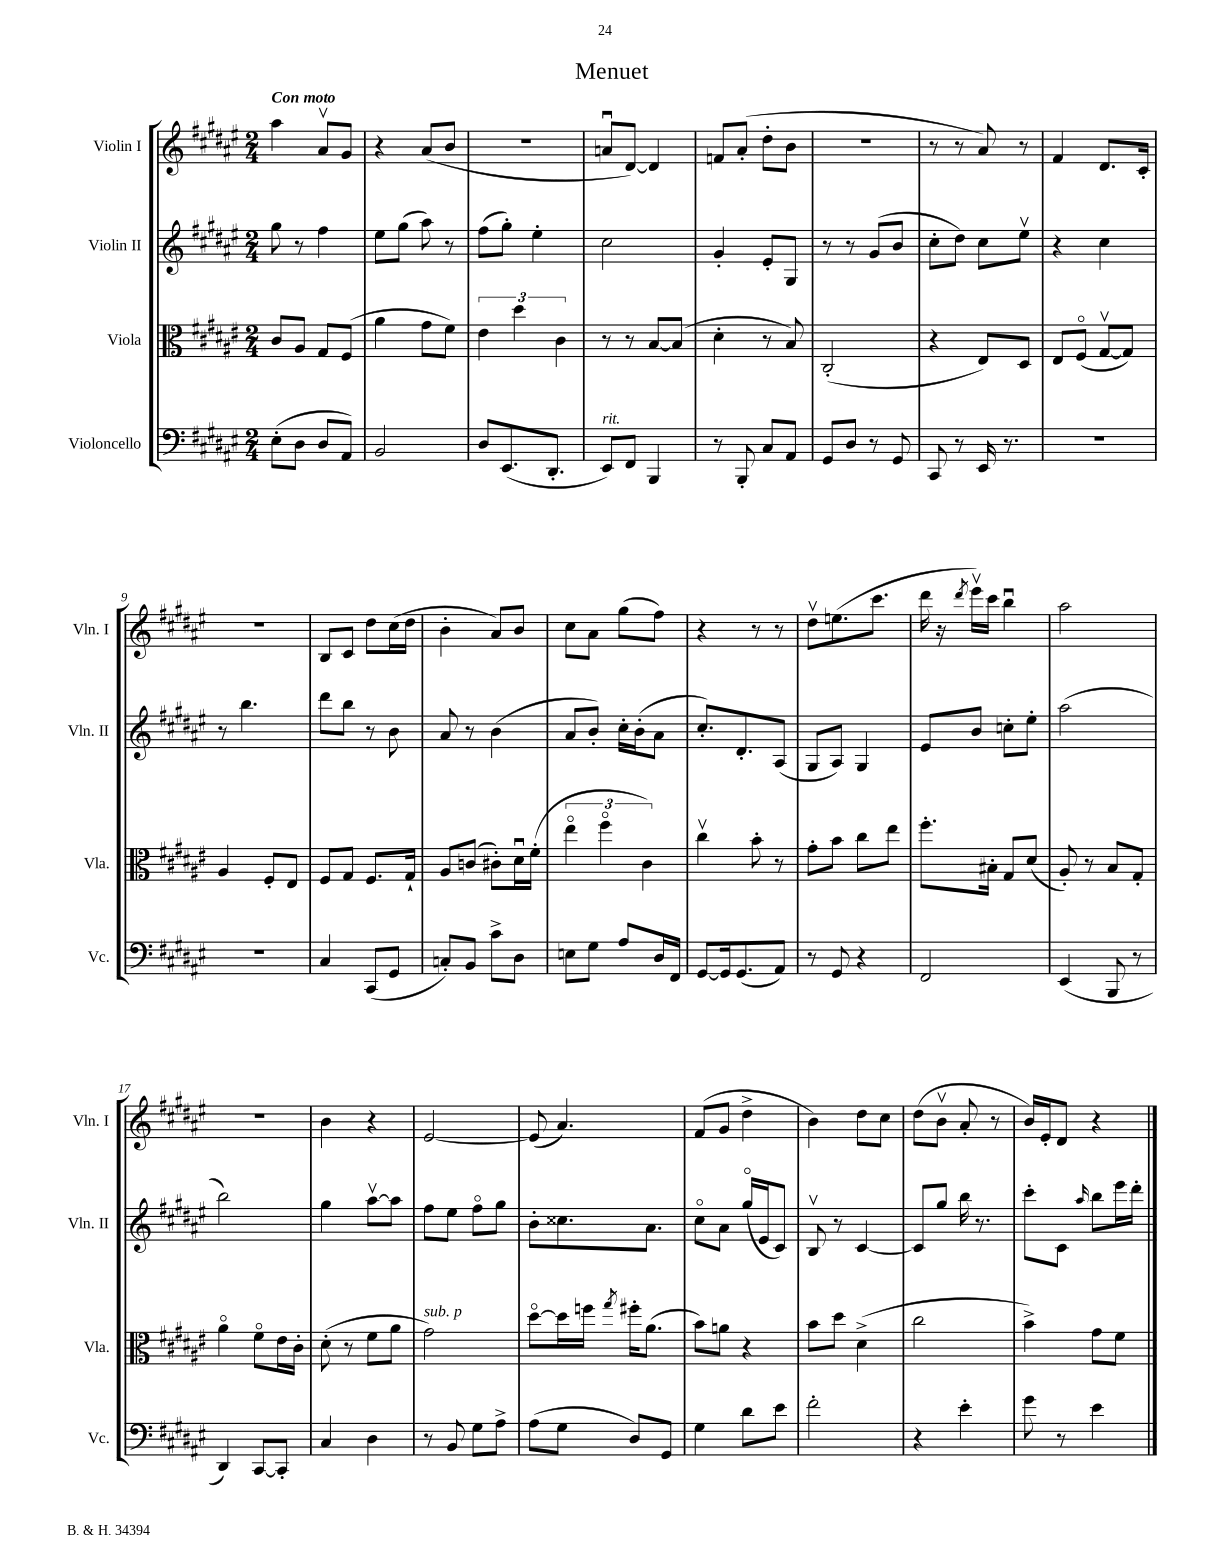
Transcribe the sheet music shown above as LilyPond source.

\header { title = "Menuet" }
<<
\new StaffGroup <<
\new Staff = "s0" \with { instrumentName = "Violin I" shortInstrumentName = "Vln. I" } {
    \clef treble \key fis \major \numericTimeSignature \time 2/4 \tempo "Con moto"
    ais''4 ais'8\upbow gis'8 |
    r4 ais'8( b'8 |
    R2 |
    a'8\downbow dis'8~) dis'4 |
    f'8 ais'8-.( dis''8-. b'8 |
    r2 |
    r8 r8 ais'8) r8 |
    fis'4 dis'8. cis'16-. |
    R2 |
    b8 cis'8 dis''8 cis''16( dis''16 |
    b'4-. ais'8) b'8 |
    cis''8 ais'8 gis''8( fis''8) |
    r4 r8 r8 |
    dis''8\upbow e''8.( cis'''8. |
    dis'''16 r16 \acciaccatura { dis'''8 } eis'''16\upbow) cis'''16 b''4\downbow |
    ais''2 |
    R2 |
    b'4 r4 |
    eis'2~ |
    eis'8( ais'4.) |
    fis'8( gis'8 dis''4-> |
    b'4) dis''8 cis''8 |
    dis''8( b'8\upbow ais'8-. r8 |
    b'16) eis'16-. dis'8 r4 \bar "|." |
}
\new Staff = "s1" \with { instrumentName = "Violin II" shortInstrumentName = "Vln. II" } {
    \clef treble \key fis \major \numericTimeSignature \time 2/4
    gis''8 r8 fis''4 |
    eis''8 gis''8( ais''8) r8 |
    fis''8( gis''8-.) eis''4-. |
    cis''2 |
    gis'4-. eis'8-. gis8 |
    r8 r8 gis'8( b'8 |
    cis''8-. dis''8) cis''8 eis''8\upbow |
    r4 cis''4 |
    r8 b''4. |
    dis'''8 b''8 r8 b'8 |
    ais'8 r8 b'4( |
    ais'8 b'8-.) cis''16-. b'16-.( ais'8 |
    cis''8.-.) dis'8.-. ais8( |
    gis8 ais8) gis4 |
    eis'8 b'8 c''8-. eis''8-. |
    ais''2( |
    b''2) |
    gis''4 ais''8~\upbow ais''8 |
    fis''8 eis''8 fis''8\flageolet gis''8 |
    b'8-. cisis''8. ais'8. |
    cis''8\flageolet ais'8 gis''16\flageolet( eis'16 cis'8) |
    b8\upbow r8 cis'4~ |
    cis'8 gis''8 b''16 r8. |
    cis'''8-. cis'8 \grace { ais''16 } b''8 eis'''16 dis'''16-. \bar "|." |
}
\new Staff = "s2" \with { instrumentName = "Viola" shortInstrumentName = "Vla." } {
    \clef alto \key fis \major \numericTimeSignature \time 2/4
    cis'8 ais8 gis8 fis8( |
    ais'4 gis'8 fis'8) |
    \tuplet 3/2 { eis'4 dis''4 cis'4 } |
    r8 r8 b8~ b8( |
    dis'4-. r8 b8) |
    cis2-.( |
    r4 eis8) dis8 |
    eis8 fis8\flageolet( gis8~\upbow gis8) |
    ais4 fis8-. eis8 |
    fis8 gis8 fis8. gis16-! |
    ais8 c'8( cis'8-.) dis'16\downbow fis'16-.( |
    \tuplet 3/2 { eis''4\flageolet fis''4\flageolet cis'4) } |
    cis''4\upbow b'8-. r8 |
    gis'8-. b'8 cis''8 eis''8 |
    fis''8.-. bis16-. gis8 dis'8( |
    ais8-.) r8 b8 gis8-. |
    ais'4\flageolet fis'8\flageolet eis'16 cis'16-. |
    dis'8-.( r8 fis'8 ais'8 |
    gis'2^\markup { \italic "sub. p" }) |
    dis''8~\flageolet dis''16 f''16 \acciaccatura { gis''8 } fis''16-. ais'8.( |
    b'8) a'8 r4 |
    b'8 dis''8 dis'4->( |
    cis''2 |
    b'4->) gis'8 fis'8 \bar "|." |
}
\new Staff = "s3" \with { instrumentName = "Violoncello" shortInstrumentName = "Vc." } {
    \clef bass \key fis \major \numericTimeSignature \time 2/4
    eis8-.( dis8 dis8 ais,8) |
    b,2 |
    dis8 eis,8.( dis,8.-. |
    eis,8^\markup { \italic "rit." }) fis,8 b,,4 |
    r8 b,,8-. cis8 ais,8 |
    gis,8 dis8 r8 gis,8 |
    cis,8 r8 eis,16 r8. |
    R2 |
    R2 |
    cis4 cis,8( gis,8 |
    c8-.) b,8 cis'8-> dis8 |
    e8 gis8 ais8 dis16 fis,16 |
    gis,8~ gis,16 gis,8.( ais,8) |
    r8 gis,8 r4 |
    fis,2 |
    eis,4( b,,8 r8 |
    dis,4) cis,8~ cis,8-. |
    cis4 dis4 |
    r8 b,8 gis8 ais8-> |
    ais8( gis8 dis8) gis,8 |
    gis4 dis'8 eis'8 |
    fis'2-. |
    r4 eis'4-. |
    gis'8 r8 eis'4 \bar "|." |
}
>>
>>
